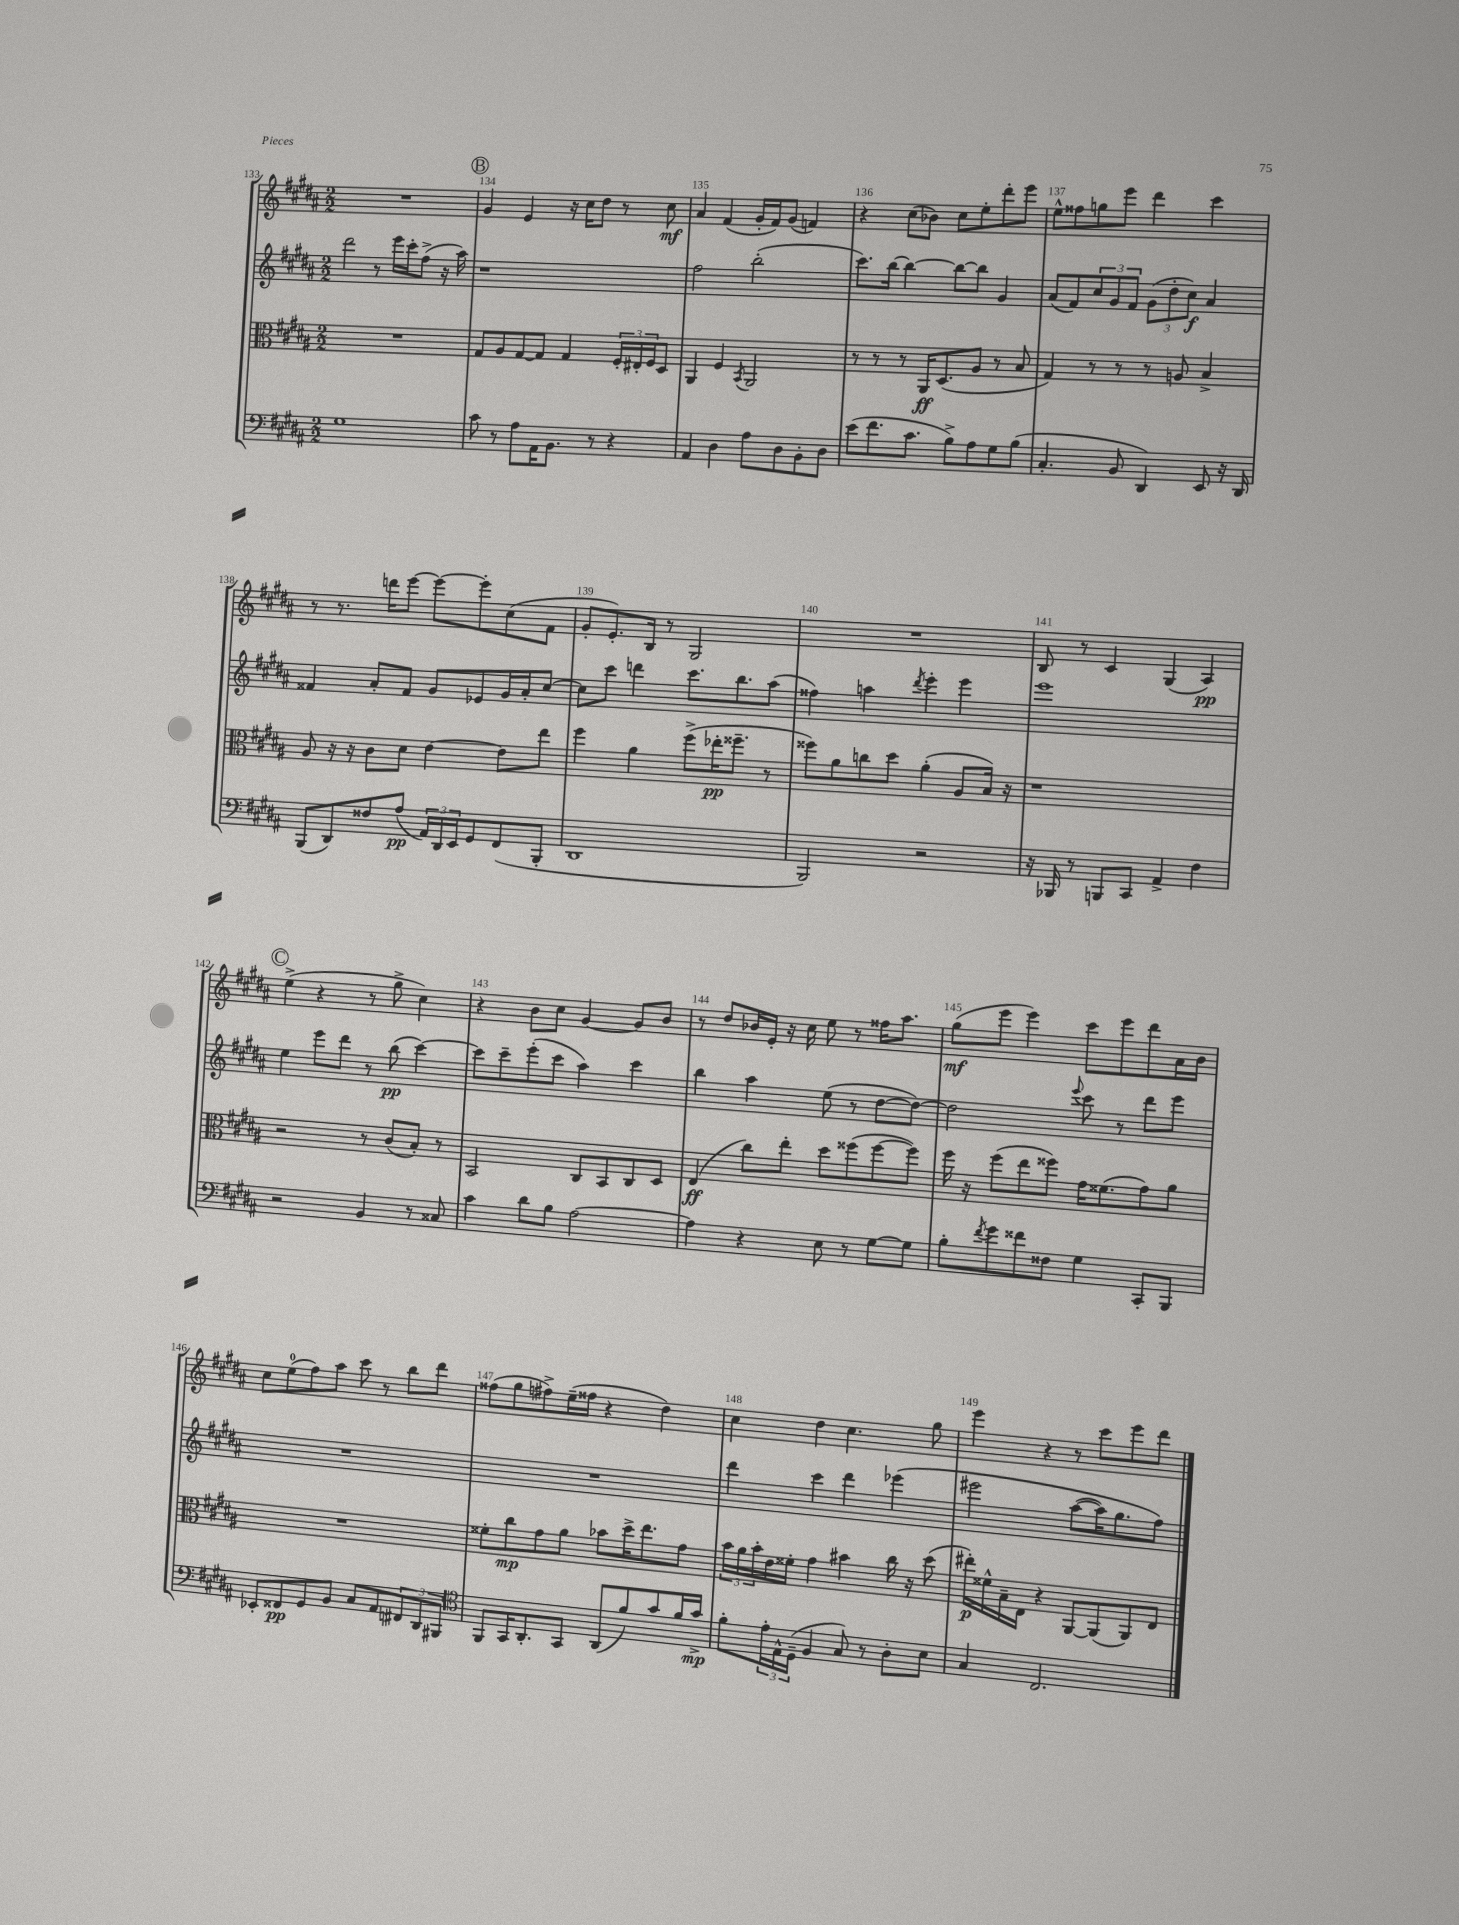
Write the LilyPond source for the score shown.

<<
\new StaffGroup <<
\new Staff = "s0" {
    \clef treble \key b \major \numericTimeSignature \time 2/2
    R1 |
    \mark \markup { \circle "B" } gis'4 e'4 r16 cis''16 dis''8 r8 cis''8\mf |
    ais'4 fis'4( gis'16-. fis'16) gis'8( f'4) |
    r4 cis''8( bes'8) cis''8 e''8-. dis'''8-. e'''8 |
    e''8-^ fisis''8 g''8 e'''8 dis'''4 cis'''4 |
    r8 r8. d'''16 e'''8~ e'''8~ e'''8-. cis''8( fis'8 |
    gis'8-. e'8.-.) b16 r8 gis2 |
    R1 |
    b8 r8 cis'4 gis4( ais4\pp) |
    \mark \markup { \circle "C" } e''4->( r4 r8 gis''8-> cis''4) |
    r4 b'8 cis''8 gis'4~ gis'8 b'8 |
    r8 dis''8 bes'16 e'16-. r16 cis''16 e''8 r8 fisis''16 ais''8. |
    gis''8\mf( e'''8 e'''4) cis'''8 e'''8 dis'''8 ais'16 b'16 |
    cis''8 e''8-0( fis''8) ais''8 cis'''8 r8 b''8 dis'''8 |
    fisis''8( gis''8 fis''8->) e''16--( fisis''16 r4 dis''4) |
    cis''4 dis''4 cis''4. gis''8 |
    e'''4 r4 r8 cis'''8 e'''8 dis'''8 \bar "|." |
}
\new Staff = "s1" {
    \clef treble \key b \major \numericTimeSignature \time 2/2
    dis'''2 r8 e'''16 cis'''16-. fis''8->( r16 ais''16) |
    \mark \markup { \circle "B" } r1 |
    fis''2 b''2-.( |
    cis'''8.) b''16~ b''4~ b''8~ b''8 gis'4 |
    ais'8( fis'8) \tuplet 3/2 { cis''8 gis'8 fis'8 } \tuplet 3/2 { gis'8( dis''8-. cis''8\f) } ais'4 |
    fisis'4 ais'8-. fisis'8 gis'8 ees'8 gis'16 ais'16-. cis''8~ |
    cis''8 cis'''8 d'''4 cis'''8. b''8. ais''8( |
    fisis''4) a''4 \acciaccatura { dis'''8 } e'''4-. e'''4 |
    e'''1 |
    \mark \markup { \circle "C" } e''4 e'''8 dis'''8 r8 b''8\pp( cis'''4~) |
    cis'''8 cis'''8-- e'''8-.( cis'''8 ais''4) cis'''4 |
    b''4 ais''4 e''8( r8 dis''8~ dis''8~) |
    dis''2 \appoggiatura { e'''8 } cis'''8 r8 dis'''8 e'''8 |
    R1 |
    R1 |
    dis'''4 cis'''4 dis'''4 ees'''4\( |
    eis'''2 ais''8~( ais''16) gis''8. fis''8\) \bar "|." |
}
\new Staff = "s2" {
    \clef alto \key b \major \numericTimeSignature \time 2/2
    R1 |
    \mark \markup { \circle "B" } gis8 ais8 gis8~ gis8 gis4 \tuplet 3/2 { fis16-. eis16-. fis16 } dis8 |
    ais,4 fis4 \acciaccatura { b,8 } ais,2 |
    r8 r8 r8 ais,16\ff dis8.( ais8 r8 b8 |
    gis4) r8 r8 r8 a8 b4-> |
    ais8 r16 r16 cis'8 dis'8 e'4~ e'8 e''8 |
    fis''4 ais'4 fis''8->( ees''16-.\pp fisis''8.-- r8 |
    fisis''8) ais'8 c''8 dis''8 ais'4-.( ais8 b16) r16 |
    r1 |
    \mark \markup { \circle "C" } r2 r8 cis'8( b8-.) r8 |
    b,2 cis8 b,8 cis8 dis8 |
    e4\ff( cis''8) e''8-. dis''8 fisis''8( fisis''8~ fisis''8) |
    fis''16 r16 fis''8( e''8 fisis''8) gis'16 fisis'8.( gis'8) ais'8 |
    R1 |
    fisis'8-. cis''8\mp gis'8 ais'8 bes'8 dis''16-> e''8. gis'8 |
    \tuplet 3/2 { b'16 ais'16 b'16-. } e'16 fisis'16-. gis'4 bis'4 cis''16 r16 dis''8( |
    eis''16-.\p) fisis'16-^ b16-- e16 r4 ais,8~ ais,8( ais,8) e8 \bar "|." |
}
\new Staff = "s3" {
    \clef bass \key b \major \numericTimeSignature \time 2/2
    gis1 |
    \mark \markup { \circle "B" } cis'8 r8 ais8 ais,16 b,8. r8 r4 |
    ais,4 dis4 ais8 dis8 b,8-. dis8 |
    e'8( fis'8. cis'8. b8->) ais8 gis8 b8( |
    cis4.-. b,8 dis,4) e,8 r16 dis,16 |
    b,,8( dis,8) fisis8 ais8\pp( \tuplet 3/2 { ais,16) dis,16 e,16 } gis,8 fis,8( b,,8-. |
    dis,1 |
    b,,2) r2 |
    r16 bes,,16 r8 b,,8 cis,8 ais,4-> fis4 |
    \mark \markup { \circle "C" } r2 b,4 r8 cisis8 |
    cis'4 dis'8 b8 ais2~ |
    ais4 r4 e8 r8 gis8~ gis8 |
    b8-. \acciaccatura { fis'8 } gis'8 fisis'8 fisis8 gis4 cis,8-. b,,8 |
    ees,8-. fisis,8\pp gis,8 b,8 cis8 ais,8 \tuplet 3/2 { fis,8 dis,8 bis,,8 } |
    \clef tenor fis,8 gis,16 ais,8.-. gis,8 ais,8( fis'8) gis'8 fis'16 gis'16->\mp |
    fis'8-. \tuplet 3/2 { e'16-. e16-^ dis16--( } fis4 gis8) r8 ais8-. b8 |
    gis4 cis2. \bar "|." |
}
>>
>>
\layout { \context { \Score currentBarNumber = #133 \override BarNumber.break-visibility = ##(#f #t #t) barNumberVisibility = #all-bar-numbers-visible } }
